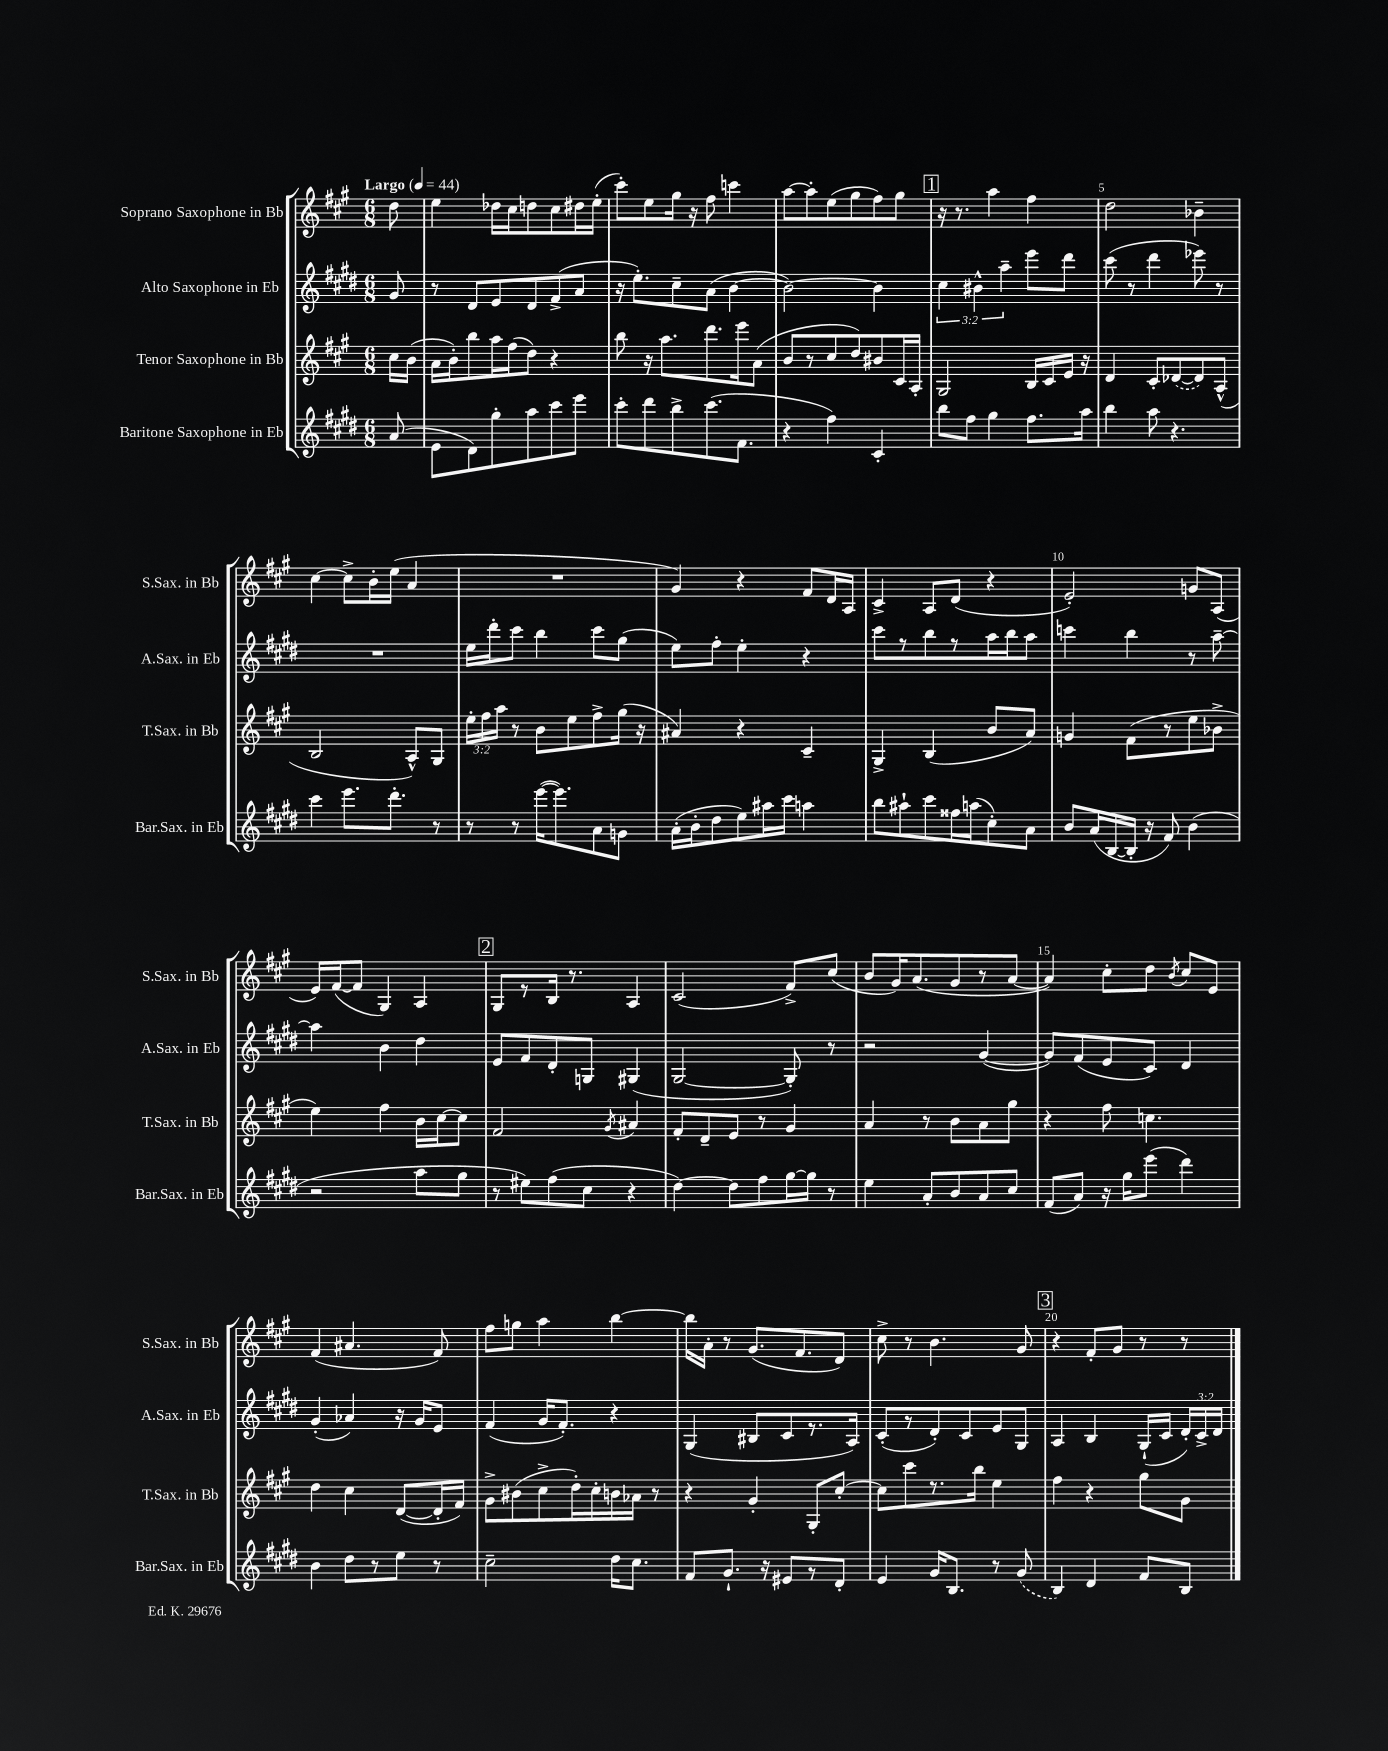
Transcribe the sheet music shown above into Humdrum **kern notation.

**kern	**kern	**kern	**kern
*staff4	*staff3	*staff2	*staff1
*clefG2	*clefG2	*clefG2	*clefG2
*k[f#c#g#d#]	*k[f#c#g#]	*k[f#c#g#d#]	*k[f#c#g#]
*M6/8	*M6/8	*M6/8	*M6/8
*MM44	*MM44	*MM44	*MM44
(8a/	16cc#\LL	8g#/	8dd\
.	(16b\JJ	.	.
=	=	=	=
8e\L	16a\LL	8r	4ee\
.	16b'\J)	.	.
8d#\)	8bb\	8d#/L	.
8gg#'\	16aa\L	8e/	16dd-\LL
.	(16ff#\J	.	16cc#\J
8aa\	8dd\J)	8d#/	8dd\
8ccc#\	4r	(8f#^/	8cc#\
8eee\J	.	8a/J	16dd#\L
.	.	.	(16ee'\JJ
=	=	=	=
8ccc#'\L	8bb\	16r	8ccc#'\L)
.	.	8.ee'\L)	.
8ddd#\	16r	.	8ee\
.	8.aa\L	.	.
8bb^\	.	8cc#~\	16gg#\Jk
.	.	.	16r
(8.ccc#\	8.ddd\	(8a\J	8ff#\
.	.	[4b\	4ccc\
8.f#\J	16eee\k	.	.
.	(8a\J	.	.
=	=	=	=
4r	8b/L	2b\_)	[8aa\L
.	8r	.	8aa'\]
4ff#\)	8cc#/	.	(8ee\
.	8dd/)	.	8gg#\
4c#'/	8b#/	4b\]	8ff#\)
.	16c#/L	.	8gg#\J
.	16A'/JJ	.	.
=	=	=	=
8bb\L	2G#/	6cc#\	16r
.	.	.	8.r
8ff#\J	.	.	.
.	.	6b#^^\	.
4gg#\	.	.	4aa\
.	.	6aa~\	.
8.ff#\L	16B/LL	8eee\L	4ff#\
.	16c#/	.	.
.	16e/JJ	8ddd#\J	.
16aa\Jk	16r	.	.
=	=	=	=
4bb\	4d/	(8ccc#\	2dd\
.	.	8r	.
8aa\	8c#'/L	4ddd#\	.
4.r	([8d-/	.	.
.	8d-/])	8eee-\)	4b-~\
.	(8A^^/J	8r	.
=	=	=	=
4ccc#\	2B/	2.r	[4cc#\
8.eee\L	.	.	8cc#^\]L
.	.	.	16b'\L
8.ddd#'\J	.	.	(16ee\JJ
.	8A^^/L)	.	4a/
8r	8G#/J	.	.
=	=	=	=
8r	24ee'\LL	16ee\LL	2.r
.	24ff#\	.	.
.	.	16ddd#'\J	.
.	24aa\JJ	.	.
8r	8r	8ccc#\J	.
([16eee\LK	8b\L	4bb\	.
8.eee\])	.	.	.
.	8ee\	.	.
8a\	8ff#^\	8ccc#\L	.
8g\J	(16gg#\Jk	(8gg#\J	.
.	16r	.	.
=	=	=	=
(16a'\LL	4a#/)	8ee\L)	4g#/)
16b'\J	.	.	.
8dd#\	.	8ff#'\J	.
8ee\)	4r	4ee'\	4r
16aa#\L	.	.	.
16ccc#\JJ	.	.	.
4aa\	4c#~/	4r	8f#/L
.	.	.	16d/L
.	.	.	16A/JJ
=	=	=	=
8bb\L	4G#^/	8ccc#\L	4c#^/
8aa#`\	.	8r	.
8ccc#\	(4B/	8bb\	8A/L
16ff##\L	.	8r	(8d/J
(16aa\J	.	.	.
8cc#'\)	8b/L	16aa\L	4r
.	.	16bb\J	.
8a\J	8a/J)	8aa\J	.
=	=	=	=
8b/L	4g/	4ccc\	2e'/)
(16a/L	.	.	.
[16B/	.	.	.
16B'/]JJ	(8f#\L	4bb\	.
16r	.	.	.
8f#/)	8r	.	.
(4b\	8ee\	8r	8g/L
.	8b-^\J	[8aa~\	(8A/J
=	=	=	=
2r	4ee\)	4aa\]	16e/LL)
.	.	.	([16f#/J
.	.	.	8f#/]J
.	4ff#\	4b\	4G#/)
8aa\L	16b\LL	4dd#\	4A/
.	[16cc#\J	.	.
8gg#\J	8cc#\]J	.	.
=	=	=	=
8r	2f#/	8e/L	8G#/L
8ee#\L)	.	8f#/	8r
(8ff#\	.	8d#'/	16B/Jk
.	.	.	8.r
8cc#\J	.	8G/J	.
.	8qg#/	.	.
4r	4a#/	(4G#/	4A/
=	=	=	=
[4dd#\)	8f#'/L	[2G#/	(2c#/
.	8d~/	.	.
8dd#\]L	8e/J	.	.
8ff#\	8r	.	.
[16gg#\L	4g#/	8G#'/])	8f#^/L)
16gg#\]JJ	.	.	.
8r	.	8r	(8cc#/J
=	=	=	=
4ee\	4a/	2r	8b/L
.	.	.	16g#/K)
.	.	.	(8.a/
8a'/L	8r	.	.
8b/	8b\L	.	8g#/
8a/	8a\	([4g#/	8r
8cc#/J	8gg#\J	.	[8a/J
=	=	=	=
(8f#/L	4r	8g#/]L)	4a/])
8a/J)	.	(8f#/	.
16r	8ff#\	8e/	8cc#'\L
16gg#\LK	.	.	.
(8eee\J	4.cc\	8c#/J)	8dd\J
.	.	.	8qb/
4ddd#\)	.	4d#/	8cc#/L
.	.	.	8e/J
=	=	=	=
4b\	4dd\	(4g#'/	(4f#/
8dd#\L	4cc#\	4a-/)	4.a#/
8r	.	.	.
8ee\J	([8d/L	16r	.
.	.	16g#/LK	.
8r	16d'/]L	8e/J	8f#/)
.	16f#/JJ)	.	.
=	=	=	=
2cc#~\	8g#^\L	(4f#/	8ff#\L
.	(8b#\	.	8gg\J
.	8cc#^\	16g#/LK	4aa\
.	.	8.f#'/J)	.
.	16dd'\L)	.	.
.	16cc#'\	.	.
16dd#\LK	16b\	4r	[4bb\
8.cc#\J	16a-\JJ	.	.
.	8r	.	.
=	=	=	=
8f#/L	4r	(4G#/	16bb\]LL
.	.	.	16a'\JJ
8.g#`/J	.	.	8r
.	4g#'/	8B#/L	(8.g#/L
16r	.	.	.
8e#/L	.	8c#/	.
.	.	.	8.f#/
8r	8G#'/L	8.r	.
8d#'/J	[8cc#'/J	.	8d/J)
.	.	16A/Jk)	.
=	=	=	=
4e/	8cc#\]L	(8c#'/L	8cc#^\
.	8ccc#\	8r	8r
16g#/LK	8.r	8d#'/)	4.b\
8.B/J	.	.	.
.	.	8c#/	.
.	16bb\Jk	.	.
8r	4ee\	8e/	.
(8g#/	.	8G#/J	8g#/
=	=	=	=
4B/)	4ff#\	4A/	4r
4d#/	4r	4B/	8f#'/L
.	.	.	8g#/J
8f#/L	8gg#\L	(16G#`/LL	8r
.	.	16c#/JJ	.
8B/J	8g#\J	24d#'/LL)	8r
.	.	24c#^/	.
.	.	24d#/JJ	.
==	==	==	==
*-	*-	*-	*-
